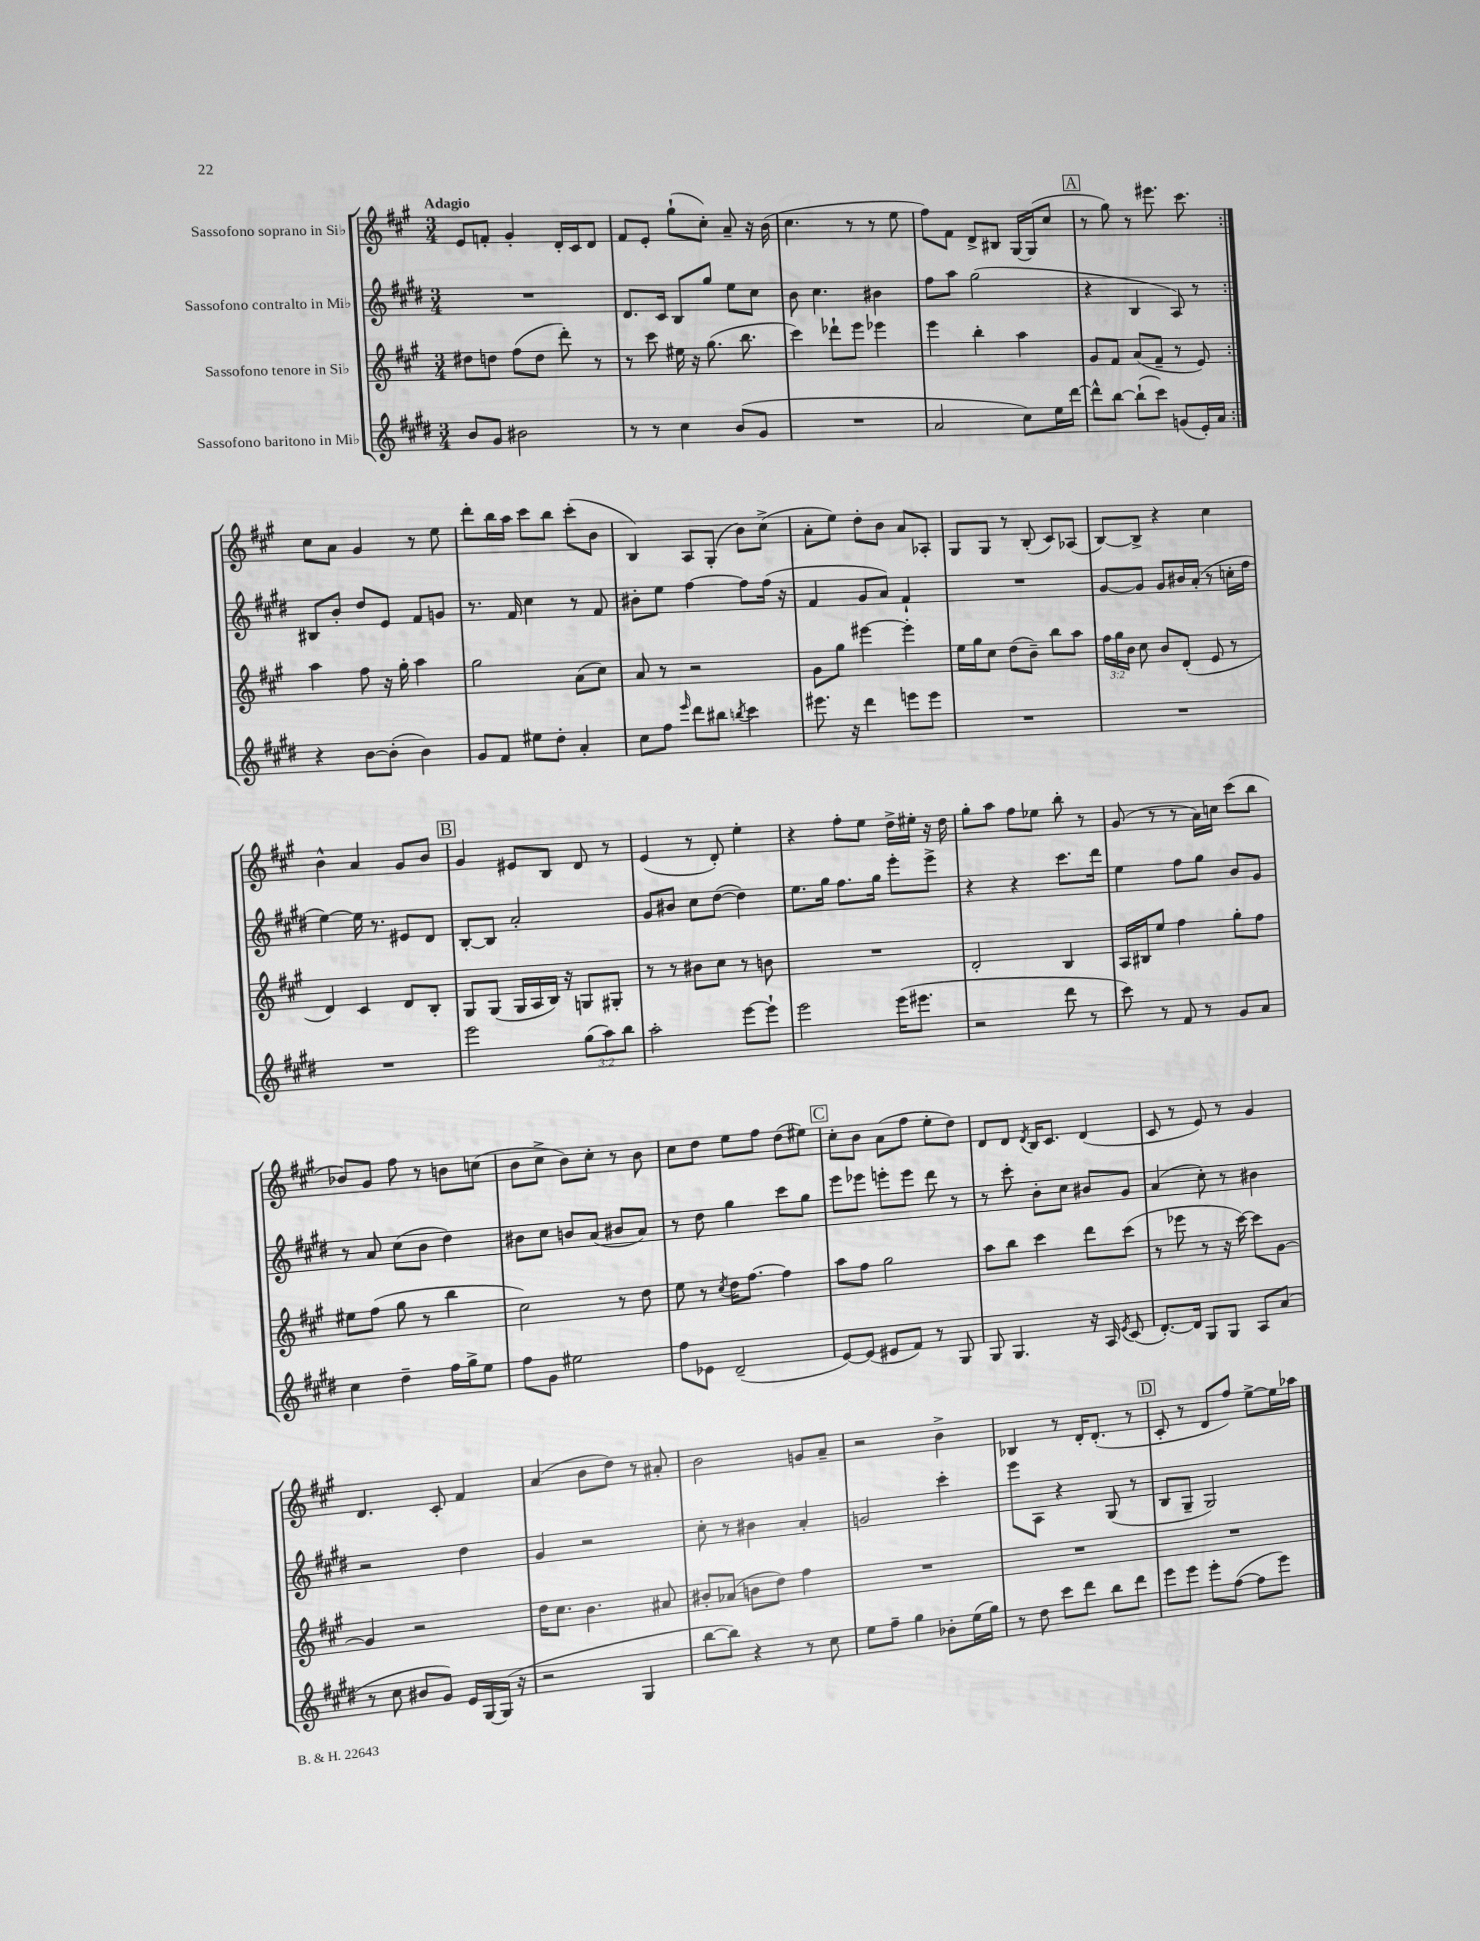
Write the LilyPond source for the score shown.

<<
\new StaffGroup <<
\new Staff = "s0" \with { instrumentName = "Sassofono soprano in Sib" } {
    \clef treble \key a \major \numericTimeSignature \time 3/4 \tempo "Adagio"
    \autoBeamOff \repeat volta 2 { e'8[ f'8]-. gis'4-. d'16[-. cis'16 d'8] |
    fis'8[ e'8]-. gis''8[-!( cis''8]-.) a'8-- r16 b'16( |
    cis''4. r8 r8 e''8 |
    fis''8[) fis'8] d'8[-> bis8] gis16[~ gis16( cis''8] |
    \mark \markup { \box "A" } r8 gis''8) r8 eis'''8. cis'''8. | }
    cis''8[ a'8] gis'4 r8 e''8 |
    d'''8[-. b''16 a''16] cis'''8[ b''8] cis'''8[-.( b'8] |
    b4) a8[ gis8]-.( b'8[) cis''8]->( |
    a'8[-. e''8]) d''8[-. b'8] a'8[ aes8]-. |
    gis8[ gis8] r8 b8-.( cis'8[) aes8]( |
    b8[~) b8]-> r4 cis''4 |
    b'4-^ a'4 gis'8[ b'8] |
    \mark \markup { \box "B" } gis'4 eis'8[ b8] d'8 r8 |
    e'4( r8 d'8-.) e''4-. |
    r4 fis''8[-. e''8] d''16[-> eis''16]-. r16 d''16 |
    gis''8[-. a''8] fis''8[ ees''8] b''8-. r8 |
    gis'8( r8 r8 a'16[) c''16] cis'''8[( b''8] |
    bes'8[) gis'8] fis''8 r8 b'8[ c''8]( |
    b'8[ cis''8]-> b'8[) cis''8]-. r8 b'8 |
    cis''8[ d''8] e''8[ fis''8] d''8[( eis''8]) |
    \mark \markup { \box "C" } cis''8[-. b'8] a'8[( fis''8] e''8[-. d''8]) |
    d'8[ d'8] \acciaccatura { d'8 } b16[ cis'8.] d'4( |
    cis'8 r8 e'8) r8 gis'4 |
    d'4. cis'8-. fis'4 |
    a'4( b'8[ d''8]) r8 ais'8-. |
    b'2 g'8[ a'8]-- |
    r2 b'4-> |
    bes4 r8 d'16[-. d'8.]-.( r8 |
    \mark \markup { \box "D" } cis'8-. r8 d'8[ fis''8]) e''8[~-> e''16 aes''16] \bar "|." |
}
\new Staff = "s1" \with { instrumentName = "Sassofono contralto in Mib" } {
    \clef treble \key e \major \numericTimeSignature \time 3/4
    \autoBeamOff \repeat volta 2 { R2. |
    dis'8.[ cis'16] b8[ gis''8] e''8[ cis''8] |
    b'8 cis''4. bis'4 |
    fis''8[ a''8] gis''2( |
    \mark \markup { \box "A" } r4 b4 a8) r8 | }
    bis8[ b'8]-. dis''8[ e'8] fis'8[ g'8] |
    r8. fis'16 cis''4 r8 fis'8 |
    bis'8[-. e''8] fis''4~ fis''8[ fis''16]( r16 |
    fis'4 gis'8[ a'8]) fis'4-! |
    R2. |
    gis'8[~ gis'8] gis'8[ bis'16 a'16]-.( r8 c''16[-. fis''16] |
    e''4~) e''16 r8. eis'8[ dis'8] |
    \mark \markup { \box "B" } b8[~-. b8] a'2-. |
    gis'8[ bis'8] cis''8[ dis''8]~( dis''4) |
    e''8.[ gis''16] fis''8.[ gis''16] e'''8[-. e'''8]-> |
    r4 r4 cis'''8.[ dis'''16] |
    e''4 fis''8[ gis''8] b'8[ gis'8] |
    r8 a'8 cis''8[( b'8] dis''4) |
    bis'8[ cis''8] b'8[ a'8]( bis'8[ a'8]) |
    r8 dis''8 gis''4 cis'''8[ gis''8] |
    \mark \markup { \box "C" } e'''8[ ees'''8] e'''8[-. e'''8] dis'''8 r8 |
    r8 cis'''8-. b'8[-. cis''8] bis'8[ gis'8] |
    a'4( cis''8-.) r8 bis'4 |
    r2 dis''4 |
    gis'4 r2 |
    cis''8-. r8 bis'4 a'4-. |
    g'2 cis'''4-. |
    e'''8[ a8] r4 gis8( r8 |
    \mark \markup { \box "D" } b8[ gis8]-- gis2) \bar "|." |
}
\new Staff = "s2" \with { instrumentName = "Sassofono tenore in Sib" } {
    \clef treble \key a \major \numericTimeSignature \time 3/4 \override Staff.TupletNumber.text = #tuplet-number::calc-fraction-text
    \autoBeamOff \repeat volta 2 { dis''8[ d''8] fis''8[( d''8] d'''8-.) r8 |
    r8 cis'''8 eis''16 r16 gis''8.( b''8. |
    cis'''4) des'''8[-! e'''8] ees'''4 |
    e'''4 b''4-. a''4 |
    \mark \markup { \box "A" } gis'8[ fis'8] a'8[( fis'8]-- r8 e'8) | }
    a''4 fis''8 r16 gis''16-. a''4 |
    gis''2 a'8[( cis''8]) |
    a'8 r8 r2 |
    gis'8[ gis''8] eis'''4~ eis'''4-. |
    e''16[ gis''16 cis''8] d''8[( b'8]--) b''8[ a''8] |
    \tuplet 3/2 { fis''16[ gis''16 b'16] } cis''8 b'8[ d'8]-.( e'8 r8 |
    d'4) cis'4 d'8[ b8]-. |
    \mark \markup { \box "B" } gis8[ gis8]( gis16[ a16 b16]) r16 g8[ gis8]-. |
    r8 r8 bis'8[ cis''8] r8 b'8 |
    R2. |
    d'2-. b4 |
    a16[ bis16 e''8] fis''4 gis''8[-. fis''8] |
    eis''8[ fis''8]( gis''8 r8 b''4 |
    cis''2) r8 d''8 |
    e''8 r8 \acciaccatura { cis''8 } d''16[ fis''8.]~ fis''4 |
    \mark \markup { \box "C" } a''8[ fis''8] gis''2 |
    a''8[ b''8] cis'''4 d'''8[ cis'''8]( |
    r8 ees'''8 r8 r16 cis'''16~) cis'''8[ gis'8]~ |
    gis'4 r2 |
    d''16[ cis''8.] b'4. ais'8 |
    bis'8[-. aes'8]( b'8[ d''8]) fis''4 |
    R2. |
    R2. |
    \mark \markup { \box "D" } R2. \bar "|." |
}
\new Staff = "s3" \with { instrumentName = "Sassofono baritono in Mib" } {
    \clef treble \key e \major \numericTimeSignature \time 3/4 \override Staff.TupletNumber.text = #tuplet-number::calc-fraction-text
    \autoBeamOff \repeat volta 2 { b'8[ gis'8] bis'2 |
    r8 r8 cis''4 b'8[( gis'8] |
    R2. |
    a'2 cis''8[) e''16 dis'''16]~ |
    \mark \markup { \box "A" } dis'''8[-^ b''8]~ b''8[-!( cis'''8]) g'8[( e'16-.) a'16] | }
    r4 b'8[~ b'8]-.( b'4) |
    gis'8[ fis'8] eis''8[ dis''8]-. a'4-. |
    cis''8[ fis''8] \grace { e'''16 } dis'''8[ bis''8] \acciaccatura { b''8 } cis'''4 |
    eis'''8. r16 dis'''4 e'''8[ e'''8] |
    R2. |
    R2. |
    R2. |
    \mark \markup { \box "B" } e'''2 \tuplet 3/2 { gis''8[( a''8) b''8] } |
    a''2-. e'''8[~ e'''8]-! |
    e'''2 e'''16[( eis'''8.] |
    r2 dis'''8 r8 |
    cis'''8) r8 fis'8 r8 gis'8[ a'8] |
    cis''4 dis''4-- fis''16[ gis''16-> e''8] |
    fis''8[ gis'8] eis''2 |
    fis''8[ ees'8] dis'2--( |
    \mark \markup { \box "C" } e'8[~) e'8]( eis'8[ fis'8]) r8 gis8 |
    gis8 gis4. r16 a16 \acciaccatura { e'8 } cis'8( |
    dis'8.[~-.) dis'16] gis8[ gis8] a8[ a'8]( |
    r8 cis''8 bis'8[ gis'8]) e'16[ gis16~ gis16]( r16 |
    r2 gis4 |
    b''8[~ b''8]) r4 r8 cis''8 |
    e''8[ fis''8]-- gis''4 bes'8[-. e''16( gis''16]) |
    r8 dis''8 cis'''8[ dis'''8] b''8[ dis'''8] |
    \mark \markup { \box "D" } e'''8[ e'''8] e'''8[-. fis''8]~( fis''8[ e'''8]) \bar "|." |
}
>>
>>
\layout { \context { \Score \remove "Bar_number_engraver" } }
